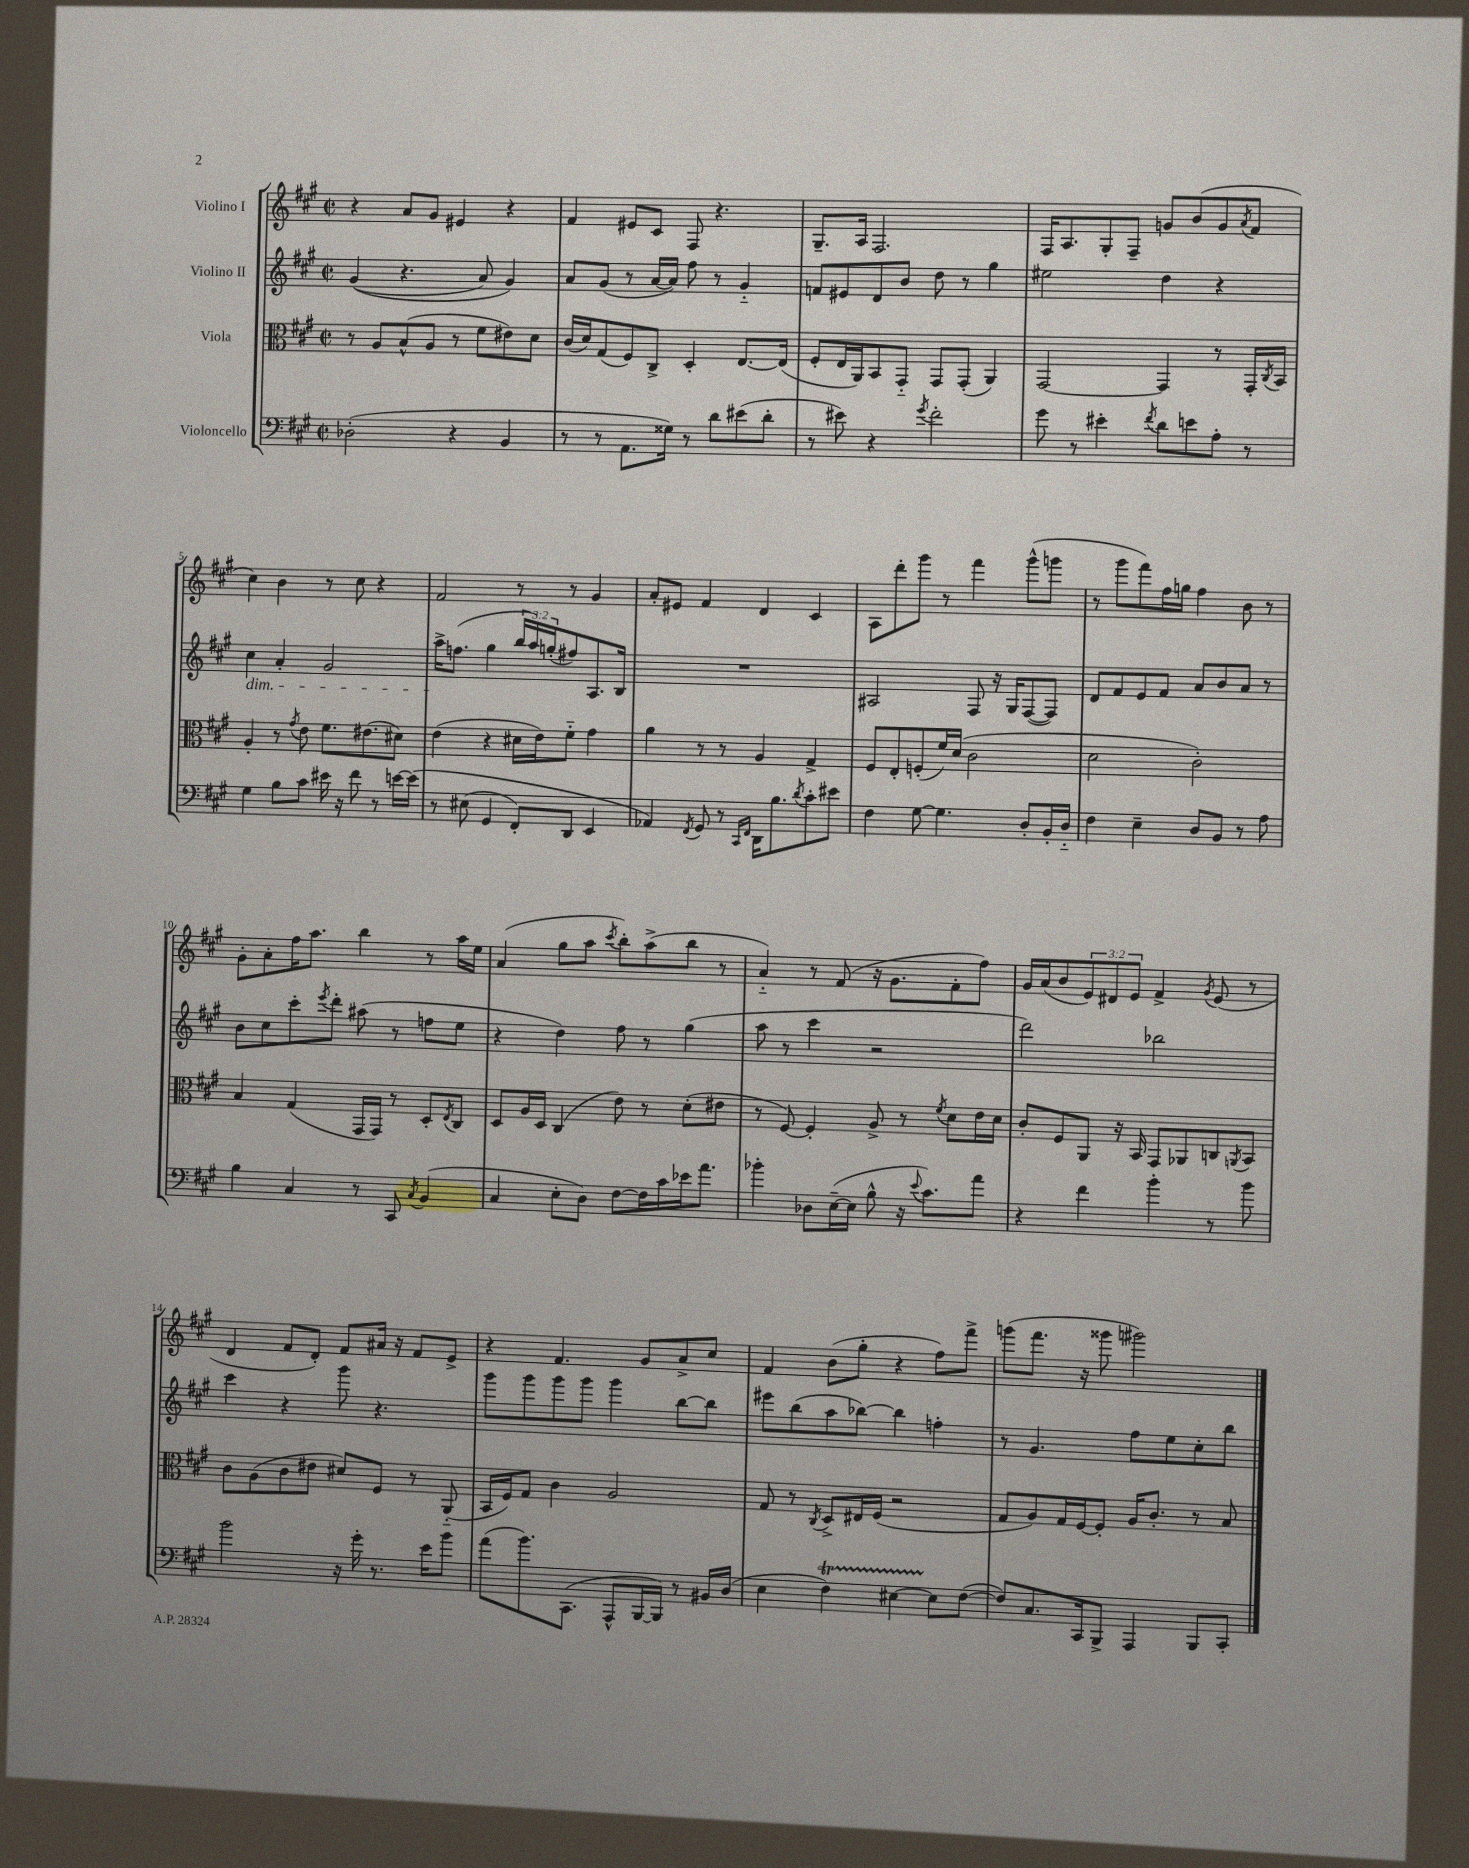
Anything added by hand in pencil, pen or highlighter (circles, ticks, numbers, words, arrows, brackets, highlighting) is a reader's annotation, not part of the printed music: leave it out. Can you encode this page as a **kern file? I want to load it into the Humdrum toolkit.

**kern	**kern	**kern	**kern
*staff4	*staff3	*staff2	*staff1
*clefF4	*clefC3	*clefG2	*clefG2
*k[f#c#g#]	*k[f#c#g#]	*k[f#c#g#]	*k[f#c#g#]
*M2/2	*M2/2	*M2/2	*M2/2
*met(c|)	*met(c|)	*met(c|)	*met(c|)
(2D-'	8r	&((4g#	4r
.	8A	.	.
.	(8B^^	4.r	8a
.	8A	.	8g#
4r	8r	.	4e#
.	8f#	8a)	.
4BB	8e#)	4g#&)	4r
.	8d	.	.
=	=	=	=
8r	(16c#	8a	4f#
.	16d)	.	.
8r	(8G#	(8g#	.
8.AA	8F#)	8r	8e#
.	8C#^	[16a	8c#
16G##)	.	16a])	.
8r	4D'	8ff#	8F#
8d	.	8r	4.r
(8e#	[8.E	4g#'~	.
8d'	.	.	.
.	(16E]	.	.
=	=	=	=
8r	8F#'	8f	8.G#~
8e#)	16E	8e#	.
.	16AA)	.	16A
4r	8BB	8d	2.F#
.	8GG#'~	8b	.
8qg#	.	.	.
2f#'	8GG#	8dd	.
.	(8GG#'	8r	.
.	4AA)	4gg#	.
=	=	=	=
8g#	[2GG#	2ee#	16F#
.	.	.	8.A
8r	.	.	.
4e#'	.	.	8G#'
.	.	.	8F#~
8qf#	.	.	.
8d	4GG#]	4dd	8g
8e	.	.	(8b
8A'	8r	4r	8g
.	.	.	8qa
8r	16GG#'	.	8f#
.	8qC#	.	.
.	16BB	.	.
=	=	=	=
4G#	4A'	4cc#	4cc#)
8B	8r	4a'	4b
.	8qg#	.	.
8c#	8e	.	.
16e#	8.f#	2g#	8r
16r	.	.	.
8f#	.	.	8cc#
.	(8.e#	.	.
8r	.	.	4r
[16e	8d#)	.	.
&(16e]	.	.	.
=	=	=	=
8r	(4e	16aa^	2f#
.	.	(8.ff	.
(8E#	.	.	.
4GG#	4r	4gg#	.
8FF#')	16d#	24bb	8r
.	.	24aa)	.
.	16e)	.	.
.	.	(24gg'	.
8DD	8f#'~	8ff#)	8r
4EE	4g#	8.A	4g#
.	.	16B	.
=	=	=	=
4AA-&)	4a	1r	8a'
.	.	.	8e#
8qFF#	.	.	.
8GG#	8r	.	4f#
8r	8r	.	.
16qqCC#	.	.	.
16qqFF#	.	.	.
16DD	4A	.	4d
8.B	.	.	.
8qd	.	.	.
8c#'	4G#^	.	4c#
8e#	.	.	.
=	=	=	=
4F#	8F#	2A#	8A
.	8E'	.	8ddd'
[8G#	(8F'	.	8ggg#
4.G#]	16f#)	.	8r
.	(16d	.	.
.	2c#	8F#	4fff#
.	.	16r	.
.	.	16G#	.
8D'	.	([8F#	(8ggg#^^
16BB'	.	8F#])	8ggg
16D'~	.	.	.
=	=	=	=
4F#	2d	8d	8r
.	.	8f#	8ggg#
4E~	.	8e	8fff#)
.	.	8f#	16ff#
.	.	.	16gg
8D	2c#')	8a	4ff#
8BB	.	8b	.
8r	.	8a	8b
8A	.	8r	8r
=	=	=	=
4B	4B	8b	8g#'
.	.	8cc#	8a'
4C#	(4G#	8ccc#'	16ff#
.	.	.	8.aa
.	.	8qeee	.
.	.	8ddd'	.
8r	16GG#	(8aa#	4bb
.	16GG#)	.	.
8CC#	8r	8r	.
8qC#	.	.	.
(4BB	8D'	8ff	8r
.	8qE	.	.
.	8C#	8ee	16aa
.	.	.	16ee
=	=	=	=
4C#	8D	4r	(4a
.	16A	.	.
.	16D	.	.
8E'	(4C#	4dd)	8gg#
8D)	.	.	8aa
.	.	.	8qccc#
[8F#	8e)	8ff#	8bb')
16F#]	8r	8r	(8aa^
16c#	.	.	.
16e-	(8d'	(4gg#	8bb
8.a	.	.	.
.	8e#	.	8r
=	=	=	=
4b-'	8r	8aa	4a'~)
.	[8F#)	8r	.
8D-	4F#']	4ccc#	8r
([16E~	.	.	(8f#
16E]	.	.	.
8B^^	8A^	2r	16r
.	.	.	8.g#
16r	8r	.	.
8qqe	.	.	.
8.c#)	.	.	.
.	8qf#	.	.
.	8d	.	8f#'
8a	16e	.	8ff#)
.	16d	.	.
=	=	=	=
4r	8c#'	2ddd)	16g#
.	.	.	(16a
.	8F#	.	8b
4f#	8AA	.	12e)
.	.	.	12d#
.	16r	.	.
.	.	.	12e
.	16BB	.	.
4b'	8GG#	2bb-	4f#^
.	8AA-	.	.
.	.	.	8qg#
8r	8C	.	(8e
.	8qAA	.	.
8b	8BB	.	8r
=	=	=	=
2b	8c#	4ccc#	4d
.	(8A	.	.
.	8c#	4r	8f#
.	8e#	.	8d')
16r	8d#)	8ggg#	8f#
16g#'	.	.	.
8.r	8F#	4.r	16a#
.	.	.	16r
.	8r	.	8f#
16e	.	.	.
8b	(8AA'~	.	8e^
=	=	=	=
(8a	16BB	8ggg#	4r
.	16F#)	.	.
8.b)	8G#	8ggg#	.
.	4c#	8ggg#	4.f#
(8.CC#	.	.	.
.	.	8ggg#	.
8AAA^^	2A	4ggg#	.
[16BBB	.	.	8g#
16BBB])	.	.	.
8r	.	[8bb	8a^
16BB#	.	8bb]	8cc#
(16D	.	.	.
=	=	=	=
4E	8G#	8eee#	4f#
.	8r	(8bb	.
.	8qC#	.	.
4F#)	8D^	8aa	(8b
.	16E#	[8bb-)	8gg#'
.	(16F#	.	.
[4E#	2r	4bb-]	4r
8E#]	.	4ff'	8ff#)
([8F#	.	.	8fff#^
=	=	=	=
8F#])	8G#	8r	(8ggg
8.C#	8A)	4.g#	8.fff#
.	16G#	.	.
16CC#	[16F#	.	16r
8BBB^	8F#']	.	8ggg##
4AAA	16A	8ff#	2ggg#)
.	8.c#'	.	.
.	.	8ee	.
8BBB	8r	8cc#'	.
8CC#'	8B	8bb	.
==	==	==	==
*-	*-	*-	*-
